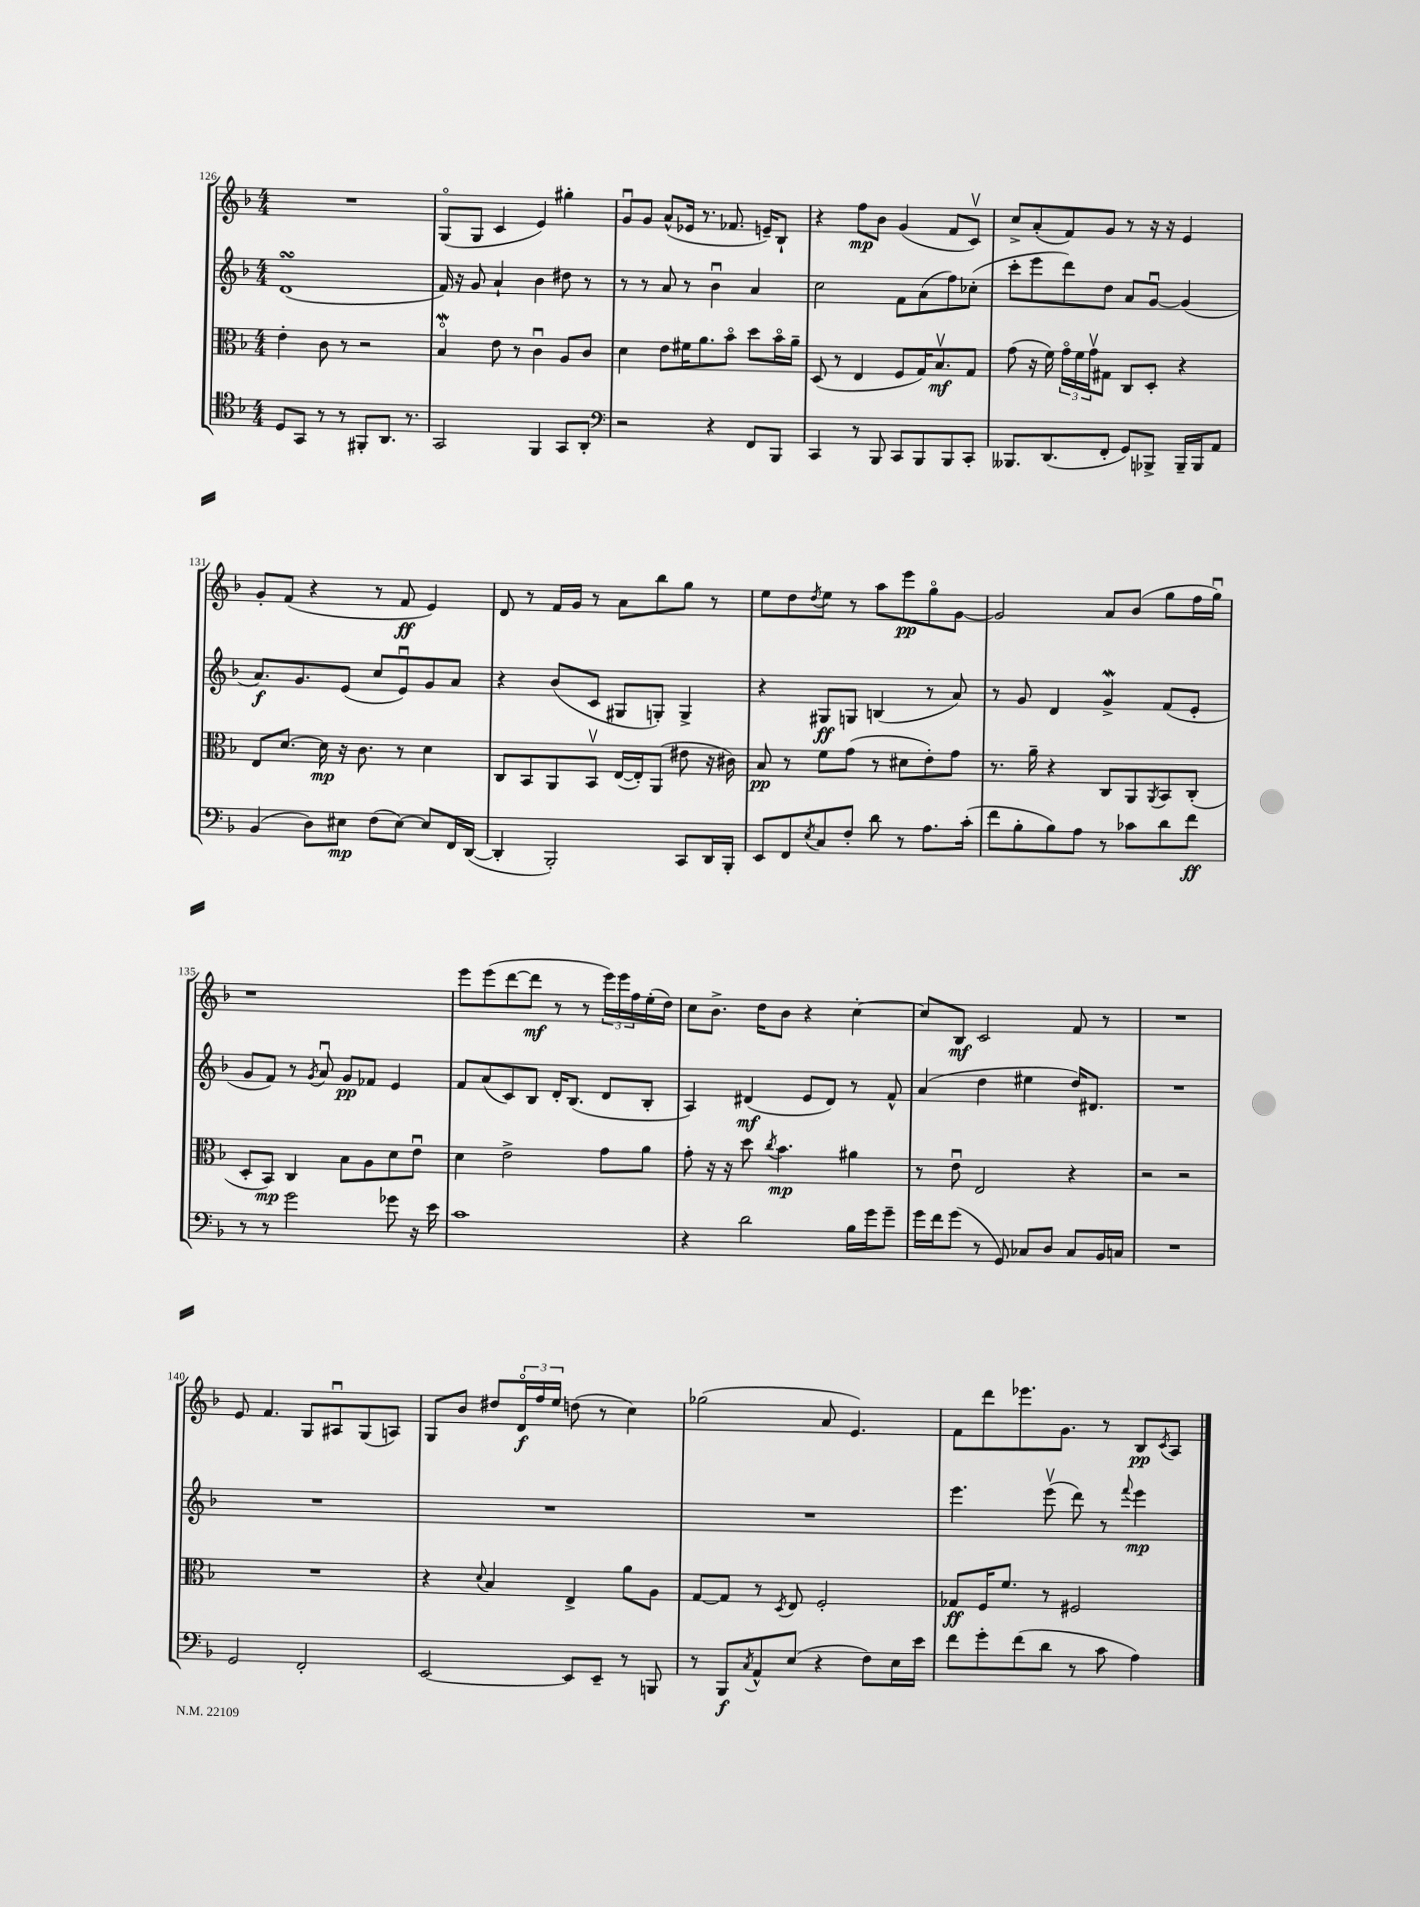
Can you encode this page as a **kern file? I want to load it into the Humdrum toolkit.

**kern	**kern	**kern	**kern
*staff4	*staff3	*staff2	*staff1
*clefC4	*clefC3	*clefG2	*clefG2
*k[b-]	*k[b-]	*k[b-]	*k[b-]
*M4/4	*M4/4	*M4/4	*M4/4
8D	4e'	(1d	1r
8GG	.	.	.
8r	8c	.	.
8r	8r	.	.
8FF#'	2r	.	.
8.AA	.	.	.
8.r	.	.	.
=	=	=	=
2GG	4B-o	16f)	(8Go
.	.	16r	.
.	.	8g	8G
.	8e	4a`	4c
.	8r	.	.
4FF	4cu	4b-	4e)
8GG	8A	8dd#	4gg#'
8AA'	8c	8r	.
=	=	=	=
*clefF4	*	*	*
2r	4d	8r	8gu
.	.	8r	8g
.	8e	8a	(8a^^
.	16f#	8r	16e-
.	8.a	.	8.r
4r	.	4b-u	.
.	8b-o	.	8.f-
8FF	8dd	4a	.
.	.	.	16e~)
8BBB-	16b-o	.	8B-`
.	16a~	.	.
=	=	=	=
4CC	(8D	2cc	4r
.	8r	.	.
8r	4E	.	8ff
8BBB-	.	.	8b-
8CC	8F	8f	(4g
8BBB-	16G)	(8a	.
.	8.B-v	.	.
8BBB-	.	8ff)	8f
8CC'	8G	(8cc-'	8cv)
=	=	=	=
8.BBB--	(8g	8ccc'	8cc^
.	16r	8eee	(8a'
(8.DD	16f)	.	.
.	24go	8ddd)	8f)
.	24f	.	.
.	24gv	.	.
8FF'	8G#	8dd	8g
8GG)	8C	8a	8r
8BBB-^	8D'	[8gu	16r
.	.	.	16r
16BBB-~	4r	(4g]	4e
16BBB-	.	.	.
8AA	.	.	.
=	=	=	=
(4BB-	8E	8.a)	8g'
.	[8.d	.	(8f
.	.	8.g	.
8D)	.	.	4r
.	16d]	.	.
8E#	16r	(8e	.
.	8.c	.	.
(8F	.	8cc	8r
[8E#)	8r	8eu)	8f
8E#]	4d	8g	4e)
16FF	.	8a	.
([16DD	.	.	.
=	=	=	=
4DD']	8C	4r	8d
.	8BB-	.	8r
2BBB-')	8AA	(8b-	16f
.	.	.	16g
.	8BB-v	8c	8r
.	([16E	8G#	8a
.	16E'])	.	.
.	(8AA	8G')	8bb-
8CC	8e#	4G^	8gg
16DD	16r	.	8r
16BBB-'	16c#)	.	.
=	=	=	=
8EE	8B-	4r	8ee
8FF	8r	.	8dd
8qE	.	.	8qdd
8C	8f	8G#	8ee
8F'	(8g	8G	8r
8d	8r	(4B	8aa
8r	8d#	.	8eee
8.A	8e')	8r	8ggo
.	8g	8a)	[8g
(16c'	.	.	.
=	=	=	=
8f	8.r	8r	2g]
8B-'	.	8g	.
.	16a~	.	.
8B-)	4r	4d	.
8A	.	.	.
8r	8C	4g^	8a
8c-	8AA	.	(8b-
.	8qAA	.	.
8d	8BB-	(8f	8gg
8f	(8C'	8e'	16ff
.	.	.	16ggu)
=	=	=	=
8r	8D'	8g	1r
8r	8BB-)	8f)	.
2g	4C	8r	.
.	.	8qg	.
.	.	8au	.
.	8B-	8g	.
.	8A	8f-	.
8g-	8d	4e	.
16r	8eu	.	.
16e	.	.	.
=	=	=	=
1c	4d	8f	8eee
.	.	(8a	(8eee
.	2e^	8c)	[8ddd
.	.	8B-	8ddd]
.	.	16d'	8r
.	.	(8.B-	.
.	.	.	8r
.	8g	8d	24eee)
.	.	.	24eee
.	.	.	24ff
.	8a	8B-'	(16ee'
.	.	.	16dd)
=	=	=	=
4r	8g'	4A)	8cc
.	16r	.	8.b-^
.	16r	.	.
2d	8dd	(4d#	.
.	.	.	16dd
.	8qcc	.	.
.	4.b-	.	8b-
.	.	8e	4r
.	.	8d#)	.
16B-	4a#	8r	[4cc'
16g	.	.	.
8g~	.	8f^^	.
=	=	=	=
16g	8r	(4a	8cc]
16f	.	.	.
(8g	8eu	.	8B-
8r	2E	4dd	2c
8GG)	.	.	.
8C-	.	4ee#	.
8D	.	.	.
8C-	4r	16dd)	8f
.	.	8.d#	.
16BB-	.	.	8r
16C	.	.	.
=	=	=	=
1r	2r	1r	1r
.	2r	.	.
=	=	=	=
2GG	1r	1r	8e
.	.	.	4.f
2FF'	.	.	8G
.	.	.	8A#u
.	.	.	(8G
.	.	.	8A)
=	=	=	=
[2EE	4r	1r	8G
.	.	.	8b-
.	8qqd	.	.
.	4B-	.	8dd#
.	.	.	24do
.	.	.	24ff
.	.	.	24ee
8EE]	4E^	.	(8dd
8EE~	.	.	8r
8r	8a	.	4cc)
8BBB	8A	.	.
=	=	=	=
8r	[8G	1r	(2gg-
8BBB-	8G]	.	.
8qC	.	.	.
8AA^^	8r	.	.
.	8qD	.	.
(8E	8E	.	.
4r	2F'	.	8a
.	.	.	4.e)
8F)	.	.	.
16E	.	.	.
16e	.	.	.
=	=	=	=
8f	8G-	4.eee	8f
8g'	16F	.	8ddd
.	8.f	.	.
(8f	.	.	8.eee-
8d	8r	(8eeev	.
.	.	.	8.g
8r	2F#	8ddd)	.
8c	.	8r	8r
.	.	8qqfff	.
4A)	.	4eee	8B-
.	.	.	8qc
.	.	.	8A
==	==	==	==
*-	*-	*-	*-
